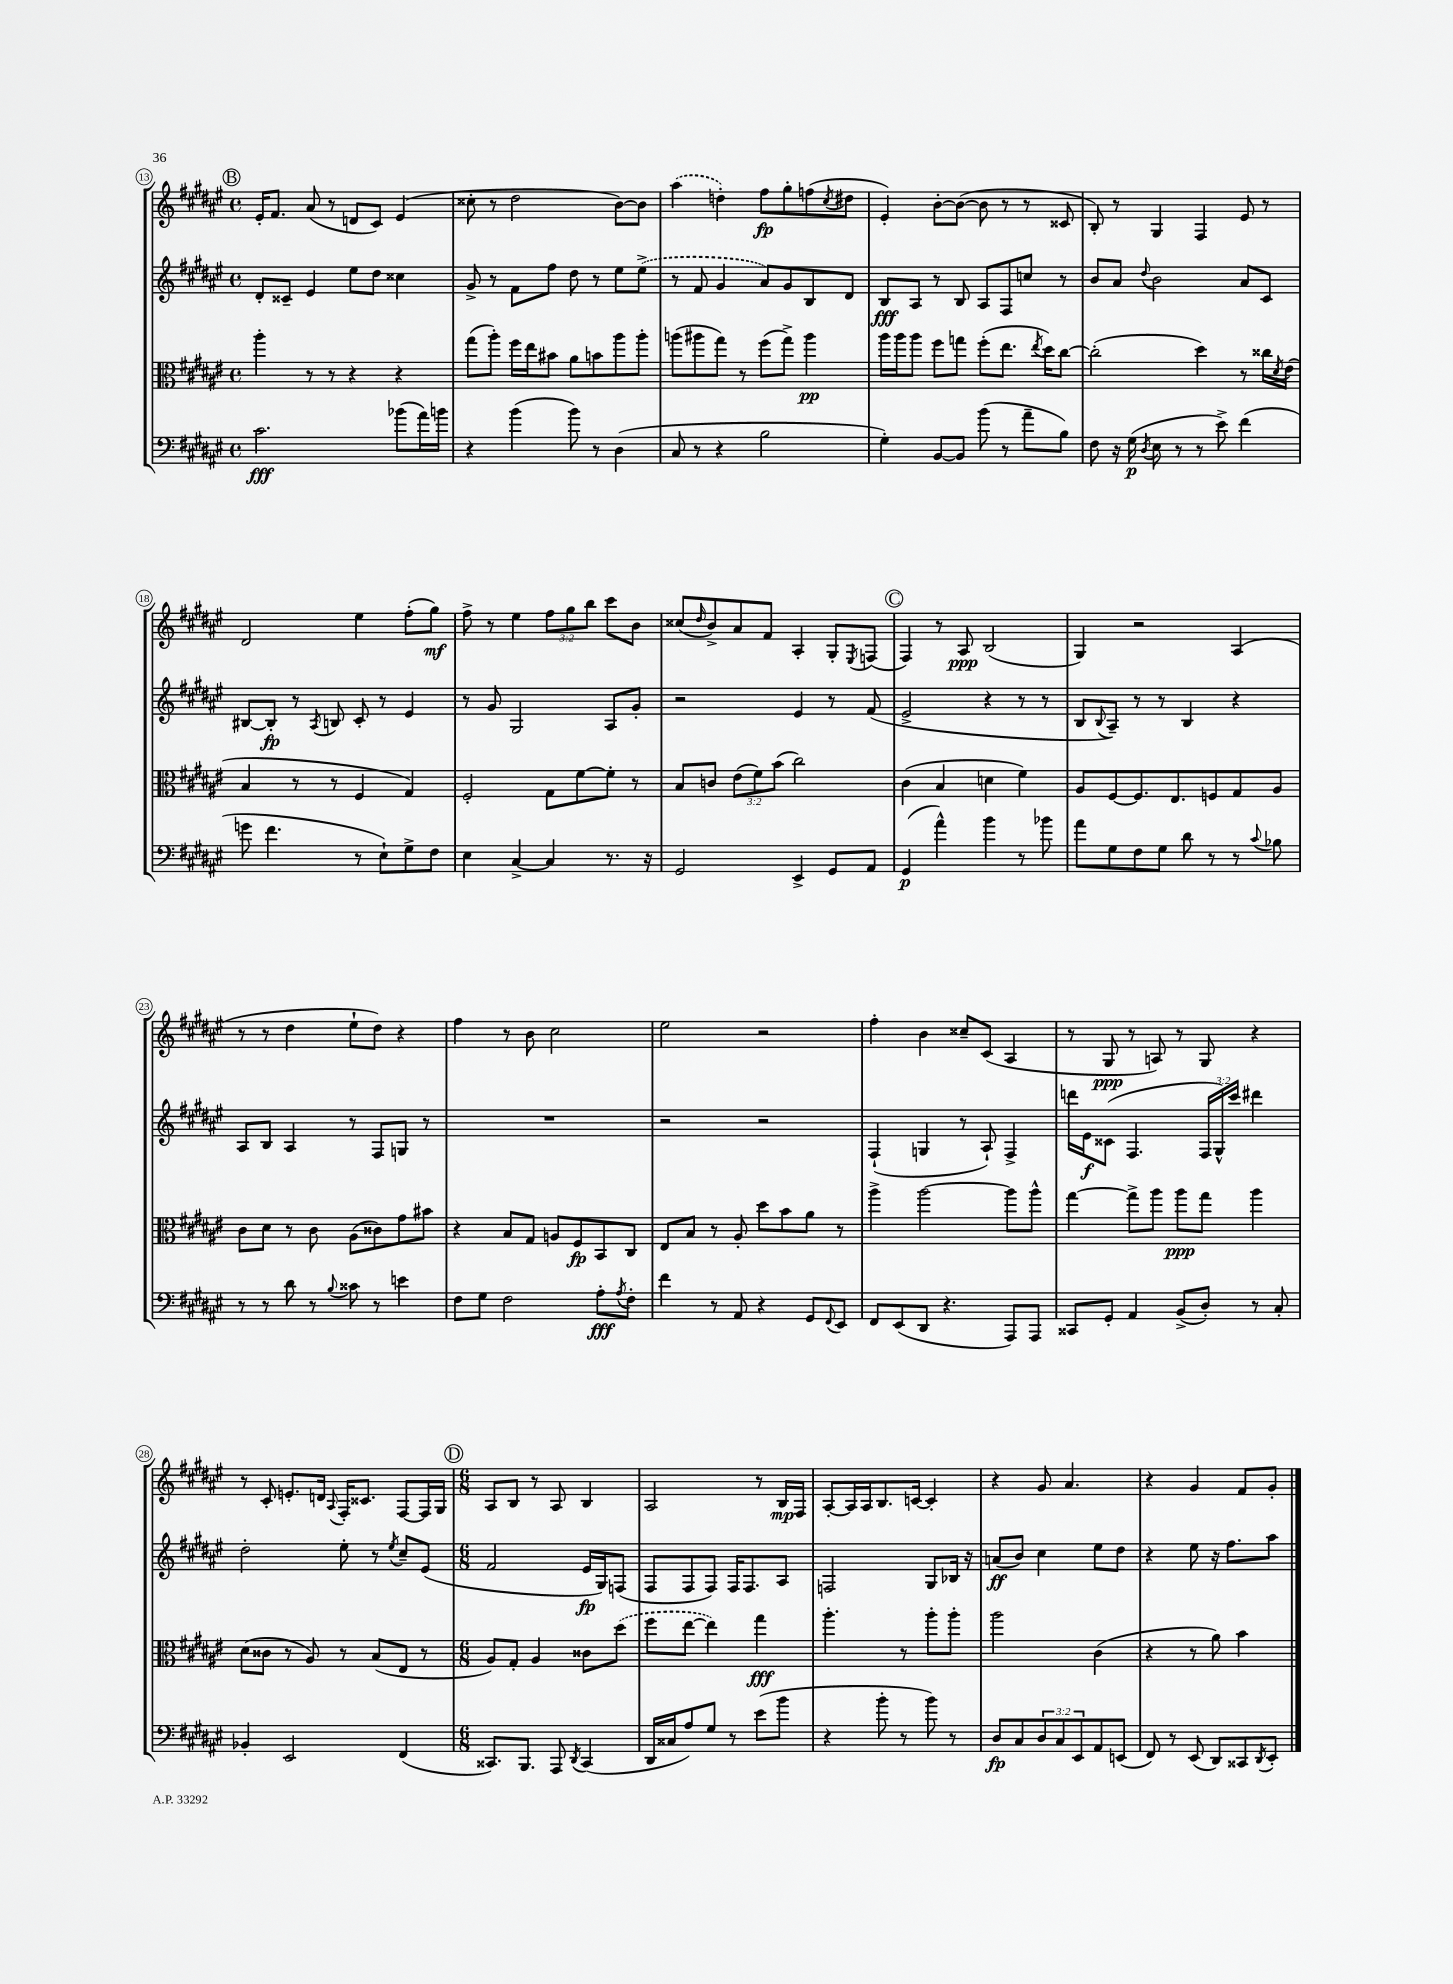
<<
\new StaffGroup <<
\new Staff = "s0" {
    \clef treble \key fis \major \defaultTimeSignature \time 4/4 \override Staff.TupletNumber.text = #tuplet-number::calc-fraction-text
    \mark \markup { \circle "B" } eis'16-. fis'8. ais'8( r8 d'8 cis'8) eis'4( |
    cisis''8-. r8 dis''2 b'8~) b'8 |
    \once \slurDashed ais''4( d''4-.) fis''8\fp gis''8-. f''8( \acciaccatura { cis''8 } dis''8 |
    eis'4-.) b'8~-. b'8~( b'8 r8 r8 cisis'8 |
    b8-.) r8 gis4 fis4 eis'8 r8 |
    dis'2 eis''4 fis''8-.( gis''8\mf) |
    fis''8-> r8 eis''4 \tuplet 3/2 { fis''8 gis''8 b''8 } cis'''8 b'8 |
    cisis''8( \grace { dis''16 } b'8->) ais'8 fis'8 ais4-. gis8-. \acciaccatura { eis8 } f8( |
    \mark \markup { \circle "C" } fis4) r8 ais8\ppp b2( |
    gis4) r2 ais4( |
    r8 r8 dis''4 eis''8-! dis''8) r4 |
    fis''4 r8 b'8 cis''2 |
    eis''2 r2 |
    fis''4-. b'4 cisis''8-- cis'8( ais4 |
    r8 gis8\ppp r8 a8) r8 gis8 r4 |
    r8 cis'8-. e'8.-. d'16 \appoggiatura { ais8 } fis16-. cisis'8. fis8~ fis16 gis16 |
    \mark \markup { \circle "D" } \numericTimeSignature \time 6/8 ais8 b8 r8 ais8 b4 |
    ais2 r8 b16\mp fis16 |
    ais8~-. ais16 ais16 b8. c'16~ c'4-. |
    r4 gis'8 ais'4. |
    r4 gis'4 fis'8 gis'8-. \bar "|." |
}
\new Staff = "s1" {
    \clef treble \key fis \major \defaultTimeSignature \time 4/4 \override Staff.TupletNumber.text = #tuplet-number::calc-fraction-text
    \mark \markup { \circle "B" } dis'8-. cisis'8-- eis'4 eis''8 dis''8 cisis''4 |
    gis'8-> r8 fis'8 fis''8 dis''8 r8 eis''8 \once \slurDashed eis''8->( |
    r8 fis'8 gis'4 ais'8) gis'8 b8 dis'8 |
    b8\fff ais8 r8 b8 ais8 fis8 c''8 r8 |
    b'8 ais'8 \appoggiatura { dis''8 } b'2 ais'8 cis'8 |
    bis8~ bis8-.\fp r8 \acciaccatura { ais8 } b8 cis'8-. r8 eis'4 |
    r8 gis'8 gis2 ais8 gis'8-. |
    r2 eis'4 r8 fis'8( |
    \mark \markup { \circle "C" } eis'2-> r4 r8 r8 |
    b8 \appoggiatura { b8 } ais8--) r8 r8 b4 r4 |
    ais8 b8 ais4 r8 fis8 g8 r8 |
    R1 |
    r2 r2 |
    fis4-!( g4 r8 ais8-!) fis4-> |
    d'''16 eis'16\f cisis'8( fis4. \tuplet 3/2 { fis16 gis16-^) cis'''16 } dis'''4 |
    dis''2-. eis''8-. r8 \acciaccatura { eis''8 } cis''8-- eis'8( |
    \mark \markup { \circle "D" } \numericTimeSignature \time 6/8 fis'2 eis'16\fp gis16) f8( |
    fis8 fis8 fis8) fis16 fis8. ais8 |
    f2 gis8 bes16 r16 |
    a'8\ff( b'8) cis''4 eis''8 dis''8 |
    r4 eis''8 r16 fis''8. ais''8 \bar "|." |
}
\new Staff = "s2" {
    \clef alto \key fis \major \defaultTimeSignature \time 4/4 \override Staff.TupletNumber.text = #tuplet-number::calc-fraction-text
    \mark \markup { \circle "B" } ais''4-. r8 r8 r4 r4 |
    gis''8( ais''8-.) fis''16 eis''16 bis'8 ais'8 b'8 ais''8 ais''8-. |
    a''8( ais''8 gis''8) r8 fis''8( gis''8->) ais''4\pp |
    ais''16 ais''16 ais''8 fis''8 g''8 fis''8-.( eis''8. \acciaccatura { eis''8 } dis''16) cis''8~ |
    cis''2-.( dis''4) r8 cisis''16 \acciaccatura { dis'8 } eis'16( |
    b4 r8 r8 fis4 gis4) |
    fis2-. gis8 fis'8~ fis'8-. r8 |
    b8 c'8 \tuplet 3/2 { eis'8( fis'8) b'8( } cis''2) |
    \mark \markup { \circle "C" } cis'4( b4 d'4 fis'4) |
    ais8 fis8~ fis8. eis8. f8 gis8 ais8 |
    cis'8 dis'8 r8 cis'8 ais8( cisis'8) gis'8 bis'8 |
    r4 b8 gis8 a8 fis8\fp b,8 cis8 |
    eis8 b8 r8 ais8-. dis''8 b'8 ais'8 r8 |
    ais''4-> ais''2~ ais''8 ais''8-^ |
    gis''4~ gis''8-> ais''8 ais''8\ppp gis''8 ais''4 |
    dis'8( cisis'8 r8 ais8) r8 b8( eis8 r8 |
    \mark \markup { \circle "D" } \numericTimeSignature \time 6/8 ais8) gis8-. ais4 cisis'8 \once \slurDashed dis''8( |
    fis''8 eis''8~ eis''4) gis''4\fff |
    ais''4.-. r8 ais''8-. ais''8-. |
    ais''2 cis'4( |
    r4 r8 ais'8) b'4 \bar "|." |
}
\new Staff = "s3" {
    \clef bass \key fis \major \defaultTimeSignature \time 4/4 \override Staff.TupletNumber.text = #tuplet-number::calc-fraction-text
    \mark \markup { \circle "B" } cis'2.\fff bes'8( ais'16) b'16 |
    r4 b'4( b'8) r8 dis4( |
    cis8 r8 r4 b2 |
    gis4-.) b,8~ b,8 b'8( r8 ais'8-- b8) |
    fis8 r16 gis16\p( \acciaccatura { dis8 } eis8 r8 r8 eis'8->) fis'4( |
    g'8 fis'4. r8 eis8-!) gis8-> fis8 |
    eis4 cis4~-> cis4 r8. r16 |
    gis,2 eis,4-> gis,8 ais,8 |
    \mark \markup { \circle "C" } gis,4\p( ais'4-^) b'4 r8 bes'8 |
    ais'8 gis8 fis8 gis8 dis'8 r8 r8 \appoggiatura { cis'8 } bes8 |
    r8 r8 dis'8 r8 \appoggiatura { b8 } cisis'8 r8 e'4 |
    fis8 gis8 fis2 ais8-.\fff \acciaccatura { ais8 } fis8-. |
    fis'4 r8 ais,8 r4 gis,8 \appoggiatura { fis,8 } eis,8 |
    fis,8 eis,8( dis,8 r4. ais,,8) ais,,8 |
    cisis,8 gis,8-. ais,4 b,8->( dis8-.) r8 cis8-. |
    bes,4-. eis,2 fis,4( |
    \mark \markup { \circle "D" } \numericTimeSignature \time 6/8 cisis,8.) b,,8. ais,,8 \acciaccatura { dis,8 } cisis,4( |
    dis,16 cisis16 ais8) gis8 r8 eis'8( b'8 |
    r4 b'8-. r8 b'8) r8 |
    dis8\fp cis8 \tuplet 3/2 { dis8 cis8 eis,8 } ais,8 e,8( |
    fis,8) r8 eis,8( dis,8) cisis,8 \acciaccatura { dis,8 } eis,8-. \bar "|." |
}
>>
>>
\layout { \context { \Score currentBarNumber = #13 \override BarNumber.stencil = #(make-stencil-circler 0.1 0.3 ly:text-interface::print) } }
